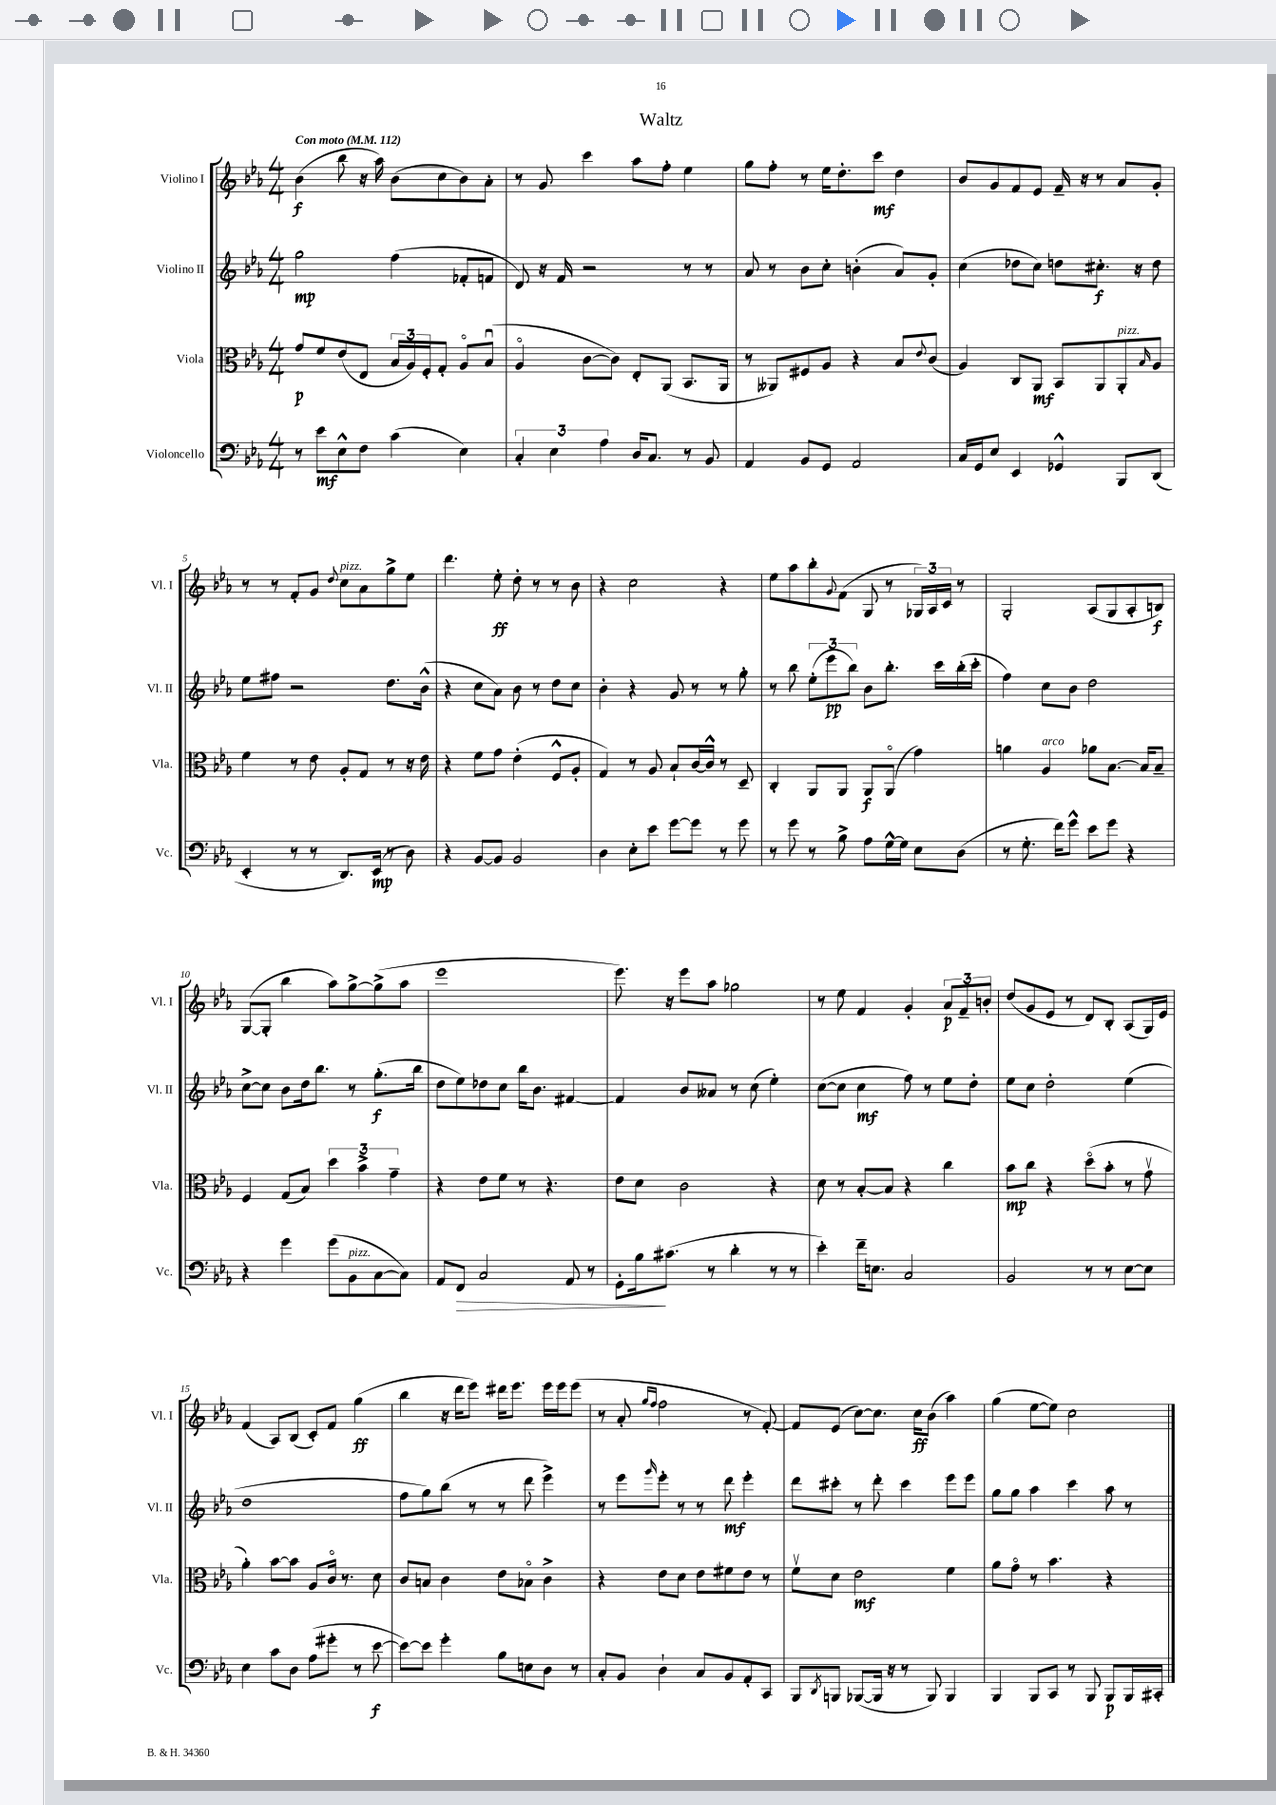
\header { title = "Waltz" }
<<
\new StaffGroup <<
\new Staff = "s0" \with { instrumentName = "Violino I" shortInstrumentName = "Vl. I" } {
    \clef treble \key ees \major \numericTimeSignature \time 4/4 \tempo "Con moto" 4 = 112
    bes'4\f( bes''8 r16 aes''16) bes'8( c''8 bes'8) aes'8-. |
    r8 g'8 c'''4 aes''8 f''8-. ees''4 |
    g''8 f''8-. r8 ees''16 d''8.-. c'''8\mf d''4 |
    bes'8 g'8 f'8 ees'8 f'16-- r16 r8 aes'8 g'8-. |
    r8 r8 f'8-. g'8 \appoggiatura { d''8 } c''8^\markup { \italic "pizz." } aes'8 g''8-> ees''8 |
    d'''4. ees''8-.\ff d''8-. r8 r8 bes'8 |
    r4 c''2 r4 |
    ees''8 aes''8 bes''8-. \appoggiatura { g'8 } f'8( g8 r8 \tuplet 3/2 { ges16) aes16 c'16 } r8 |
    g2-. aes8( g8 aes8-. b8\f) |
    g8~( g8-. bes''4 aes''8) g''8~-> g''8->( aes''8 |
    ees'''1 |
    ees'''8.) r16 ees'''8 aes''8 ges''2 |
    r8 ees''8 f'4 g'4-. \tuplet 3/2 { aes'8\p f'8-- b'8-. } |
    d''8( g'8 ees'8 r8 d'8) bes8-. aes8( g16) ees'16 |
    f'4( aes8) bes8( c'8-.) f'8 g''4\ff( |
    bes''4 r16 d'''16 ees'''8) dis'''16 ees'''8. ees'''16 ees'''16 ees'''8( |
    r8 aes'8-. \grace { g''16 f''16 } f''2 r8 f'8~-.) |
    f'8 ees'8( c''8~) c''8. c''16\ff bes'8( aes''4) |
    g''4( ees''8~ ees''8) c''2 \bar "|." |
}
\new Staff = "s1" \with { instrumentName = "Violino II" shortInstrumentName = "Vl. II" } {
    \clef treble \key ees \major \numericTimeSignature \time 4/4
    g''2\mp f''4( fes'8-. f'8 |
    d'8) r16 f'16 r2 r8 r8 |
    aes'8 r8 bes'8 c''8-. b'4-.( aes'8) g'8-. |
    c''4( des''8 c''8) d''8 cis''8.-.\f r16 d''8 |
    ees''8 fis''8 r2 d''8. bes'16-^( |
    r4 c''8 aes'8) bes'8 r8 d''8 c''8 |
    bes'4-. r4 g'8 r8 r8 g''8-. |
    r8 bes''8 \tuplet 3/2 { ees''8-.( ees'''8\pp bes''8) } bes'8 bes''8.-. c'''16 bes''16-.( c'''16-. |
    f''4) c''8 bes'8 d''2 |
    c''8~-> c''8 bes'8 d''16 bes''8. r8 g''8.-.\f( bes''16 |
    d''8 ees''8) des''8 c''8 bes''16 bes'8. fis'4~ |
    fis'4 bes'8 aeses'8 r8 c''8( ees''4-.) |
    c''8~( c''8 c''4\mf f''8) r8 ees''8 d''8-. |
    ees''8 c''8 d''2-. ees''4( |
    d''1 |
    f''8 g''8) bes''8( r8 r8 d'''8 ees'''4->) |
    r8 ees'''8 \grace { g'''16 } ees'''8-. r8 r8 d'''8\mf ees'''4-. |
    d'''8 cis'''8-. r8 d'''8-. cis'''4 ees'''8 ees'''8 |
    g''8 g''8 aes''4 c'''4 aes''8 r8 \bar "|." |
}
\new Staff = "s2" \with { instrumentName = "Viola" shortInstrumentName = "Vla." } {
    \clef alto \key ees \major \numericTimeSignature \time 4/4
    g'8\p f'8 ees'8( ees8 \tuplet 3/2 { bes16 aes16) f16-. } g8-. aes8\flageolet bes8\downbow( |
    aes4\flageolet c'8~ c'8) ees8-. aes,8( bes,8. aes,16 |
    r8 aeses,8) fis8 aes8 r4 bes8 \appoggiatura { ees'8 } c'8( |
    aes4) c8 aes,8\mf bes,8 aes,8 aes,8-.^\markup { \italic "pizz." } \grace { bes16 } aes8 |
    f'4 r8 ees'8 aes8-. g8 r8 r16 ees'16 |
    r4 f'8 g'8 ees'4-.( f8-^ aes8-. |
    g4) r8 aes8 bes8-! c'16~ c'16-^ r8 d8-- |
    c4-. aes,8 aes,8 aes,8\f aes,8\flageolet( g'4) |
    a'4 aes4^\markup { \italic "arco" } aes'8 bes8.~ bes16 bes8-- |
    f4 g8( bes8) \tuplet 3/2 { d''4 bes'4-> g'4-- } |
    r4 ees'8 f'8 r8 r4. |
    ees'8 d'8 c'2 r4 |
    d'8 r8 bes8~-. bes8 r4 c''4 |
    bes'8\mp c''8 r4 d''8\flageolet( bes'8-. r8 g'8\upbow |
    aes'4-.) bes'8~ bes'8 aes8 c'16\flageolet r8. d'8 |
    c'8 b8 c'4 ees'8 bes8\flageolet c'4-> |
    r4 ees'8 d'8 ees'8 fis'8 ees'8 r8 |
    f'8\upbow d'8 ees'2\mf f'4 |
    aes'8 g'8\flageolet r8 bes'4. r4 \bar "|." |
}
\new Staff = "s3" \with { instrumentName = "Violoncello" shortInstrumentName = "Vc." } {
    \clef bass \key ees \major \numericTimeSignature \time 4/4
    r8 ees'8\mf ees8-^ f8 c'4( ees4) |
    \tuplet 3/2 { c4-. ees4 aes4 } d16 c8. r8 bes,8 |
    aes,4 bes,8 g,8 aes,2 |
    c16 g,16 ees8 ees,4 ges,4-^ bes,,8 d,8( |
    ees,4-. r8 r8 d,8.) ees,16\mp( r8 d8) |
    r4 bes,8~ bes,8 bes,2 |
    d4 ees8-. ees'8 g'8~ g'8 r8 g'8 |
    r8 g'8 r8 bes8-> aes8 g16~-^ g16 ees8 d8( |
    r8 g8.-. f'16) g'8-^ ees'8 g'8 r4 |
    r4 g'4 g'8( bes,8^\markup { \italic "pizz." } c8~ c8) |
    aes,8 f,8\> c2 aes,8 r8 |
    g,8-. bes16\! cis'8.( r8 d'4-. r8 r8 |
    ees'4-.) f'16-- e8. c2 |
    bes,2 r8 r8 ees8~ ees8 |
    ees4 c'8 d8 aes8( gis'8-. r8 ees'8~\f |
    ees'8~) ees'8 g'4-. bes8 e8 d8 r8 |
    c8-. bes,8 d4-! c8 bes,8 aes,8-. c,8 |
    bes,,8 \acciaccatura { d,8 } b,,8 bes,,8~( bes,,16 r16 r8 bes,,8) bes,,4 |
    bes,,4 bes,,8 c,8 r8 bes,,8 bes,,8\p bes,,16 cis,16-. \bar "|." |
}
>>
>>
